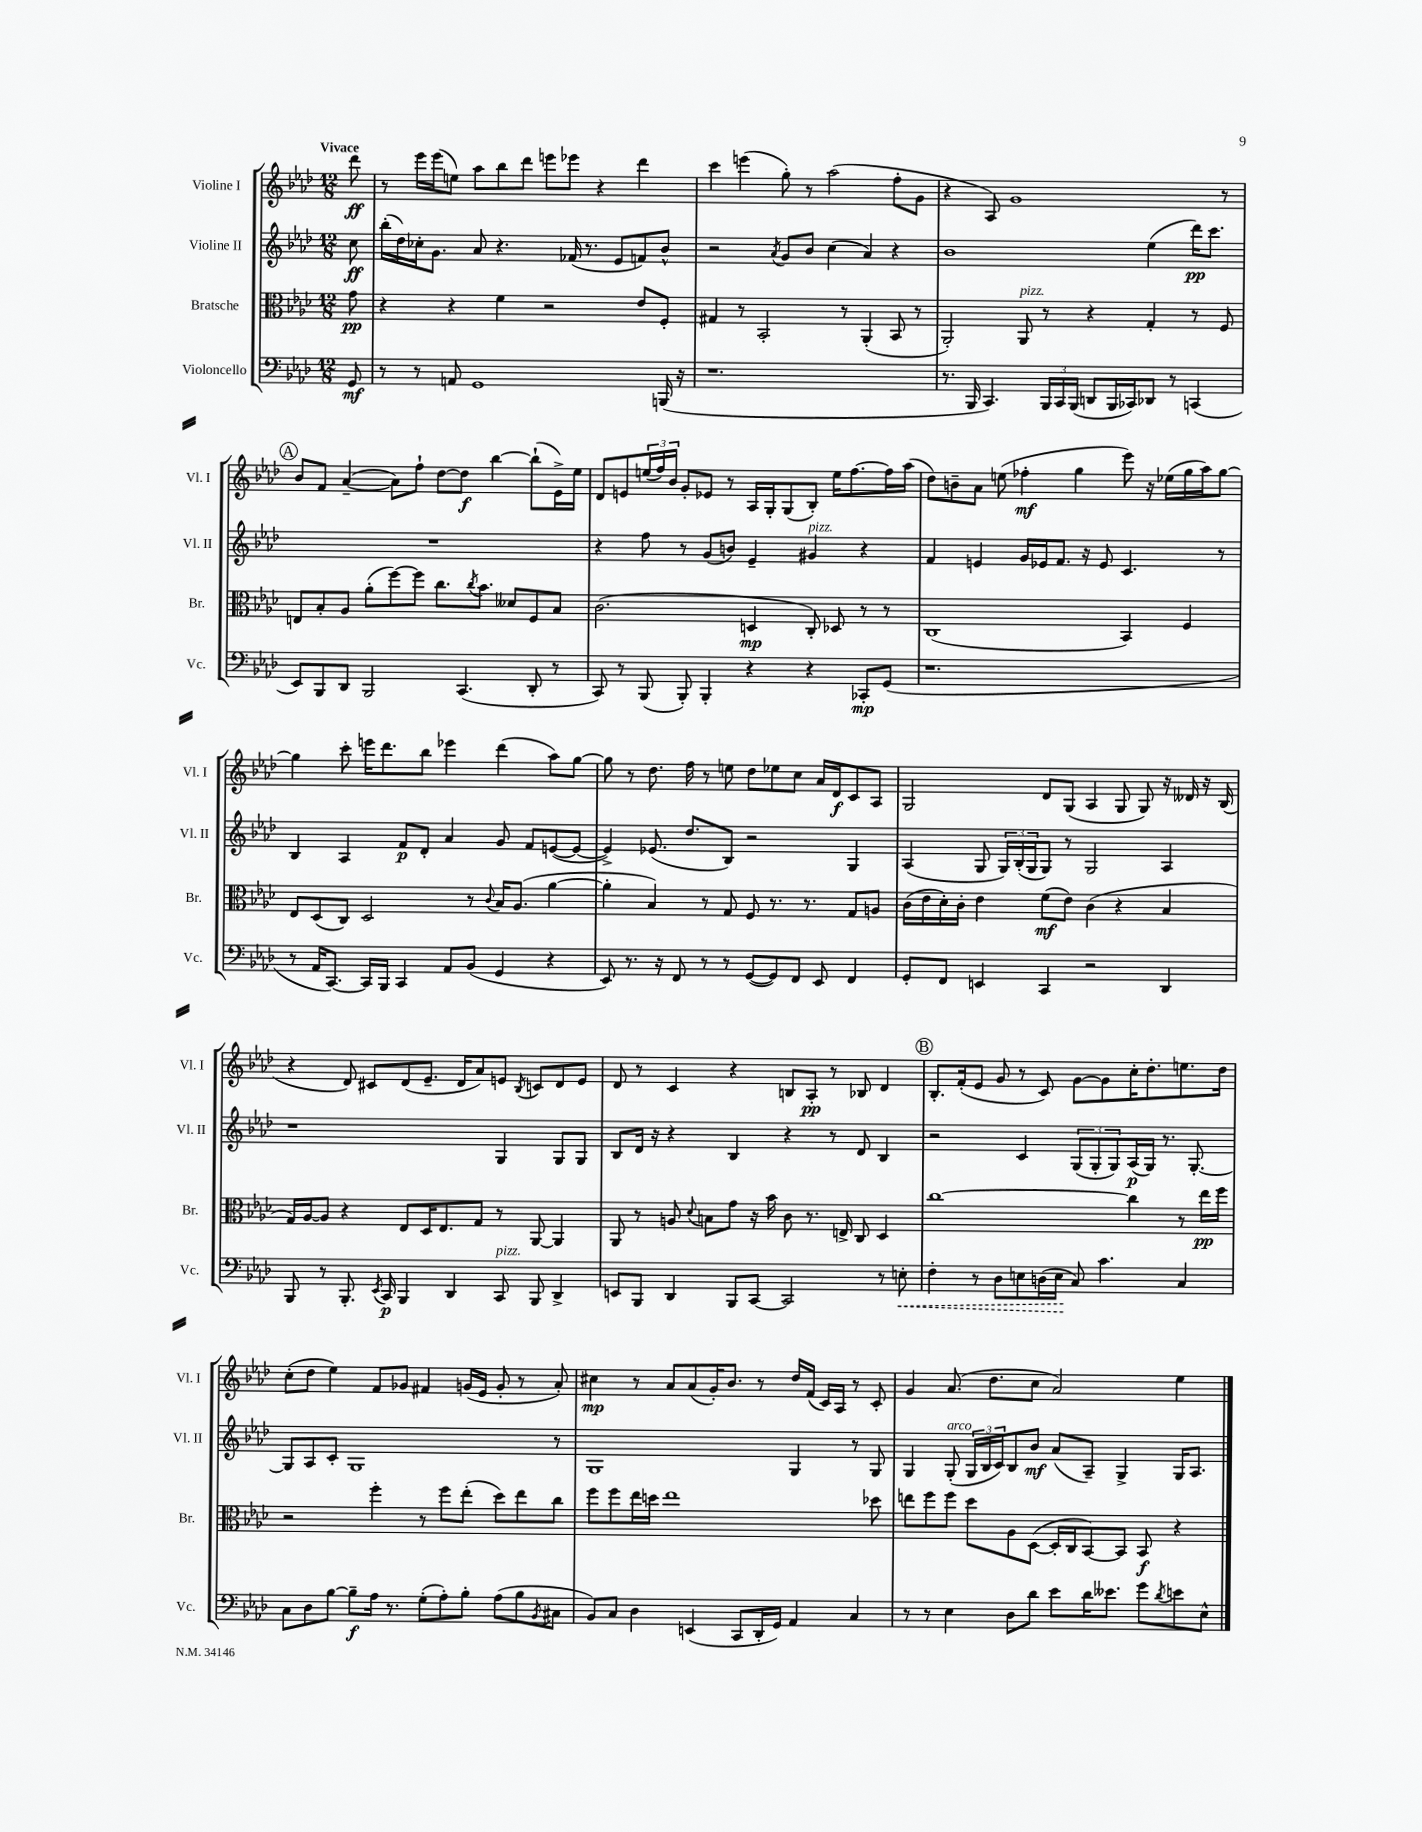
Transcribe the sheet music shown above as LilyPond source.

<<
\new StaffGroup <<
\new Staff = "s0" \with { instrumentName = "Violine I" shortInstrumentName = "Vl. I" } {
    \clef treble \key aes \major \numericTimeSignature \time 12/8 \partial 8 \tempo "Vivace"
    des'''8\ff |
    r8 ees'''16 ees'''16( e''8) aes''8 bes''8 des'''8 e'''8 ees'''8 r4 des'''4 |
    c'''4 e'''4( g''8-.) r8 aes''2( f''8-. g'8 |
    r4 aes8) g'1 r8 |
    \mark \markup { \circle "A" } bes'8 f'8 aes'4~--( aes'8) f''8-! des''8~ des''8\f bes''4~ bes''8-!( ees'16->) ees''16 |
    des'8 e'8 \tuplet 3/2 { e''16( f''16) bes'16 } g'8-. ees'8 r8 aes16 g16-. g8( bes8-.) e''16 f''8.~ f''16 aes''16( |
    des''8) b'8-- aes'8 e''8( fes''4-.\mf g''4 ees'''8) r16 ees''16( g''16 aes''16) g''8~ |
    g''4 c'''8-. e'''16 des'''8. bes''8 ees'''4 des'''4( aes''8) g''8~ |
    g''8 r8 des''8. f''16 r8 e''8 des''8 ees''8 c''8 aes'16 des'16\f c'8 aes8 |
    g2 des'8 g8( aes4 g8 g8) r16 deses'16 r16 bes16( |
    r4 des'8) cis'8 des'8( ees'8.-- des'16 aes'8) e'8 \acciaccatura { bes8 } c'8 des'8 e'8 |
    des'8 r8 c'4 r4 b8 aes8-.\pp r8 bes8 des'4 |
    \mark \markup { \circle "B" } bes8.-. f'16-.( ees'8 g'8 r8 c'8) g'8~ g'8 c''16-. des''8.-. e''8. des''16 |
    c''8-.( des''8 ees''4) f'8 ges'8 fis'4 g'16( ees'16 g'8-. r8 aes'8-.) |
    cis''4\mp r8 aes'8 aes'8( g'16-.) bes'8. r8 des''16 f'16( c'16) aes16 r8 c'8-. |
    g'4 aes'8.( des''8. c''8 aes'2) ees''4 \bar "|." |
}
\new Staff = "s1" \with { instrumentName = "Violine II" shortInstrumentName = "Vl. II" } {
    \clef treble \key aes \major \numericTimeSignature \time 12/8 \partial 8
    c''8\ff |
    bes''16-.( des''16) ces''16-. g'8. aes'8 r4. fes'16( r8. ees'8 f'8) bes'8-^ |
    r2 \acciaccatura { aes'8 } g'8 bes'8 c''4( aes'4) r4 |
    bes'1 ees''4( des'''16\pp) c'''8. |
    \mark \markup { \circle "A" } R1. |
    r4 f''8 r8 g'8( b'8) ees'4-- gis'4^\markup { \italic "pizz." } r4 |
    f'4 e'4 g'16 ees'16 f'8. r16 ees'8 c'4. r8 |
    bes4 aes4 f'8\p des'8-. aes'4 g'8 f'8 e'8~( e'8~ |
    e'4->) ees'8.( des''8. bes8) r2 g4 |
    aes4( g8 \tuplet 3/2 { g16) bes16-.( g16 } g8) r8 g2 aes4 |
    r1 g4 g8 g8 |
    bes8 des'16 r16 r4 bes4 r4 r8 des'8 bes4 |
    \mark \markup { \circle "B" } r2 c'4 \tuplet 3/2 { g8( g8-. g8) } aes16\p( g16) r8. g8.~-. |
    g8 aes8 c'8-. g1 r8 |
    g1 g4 r8 g8 |
    g4 g8-.^\markup { \italic "arco" }( \tuplet 3/2 { g16 bes16 c'16) } bes8 bes'8\mf aes'8( aes8--) g4-> g16 aes8. \bar "|." |
}
\new Staff = "s2" \with { instrumentName = "Bratsche" shortInstrumentName = "Br." } {
    \clef alto \key aes \major \numericTimeSignature \time 12/8 \partial 8
    g'8\pp |
    r4 r4 f'4 r2 ees'8 f8-. |
    gis4 r8 bes,2-. r8 aes,4-.( bes,8 r8 |
    aes,2-.) aes,8^\markup { \italic "pizz." } r8 r4 g4-. r8 f8 |
    \mark \markup { \circle "A" } e8 bes8-. aes8 aes'8-.( f''8~) f''8 c''8. \acciaccatura { c''8 } bes'8. deses'8 f8 bes8 |
    c'2.( d4\mp c8-.) des8 r8 r8 |
    c1( bes,4) f4 |
    ees8 des8( c8) des2 r8 \appoggiatura { c'8 } bes16 aes8.( aes'4~ |
    aes'4-. bes4) r8 g8 f8 r8. r8. g8 a8 |
    c'16( ees'16 des'16-.) c'16-. ees'4 f'8\mf( ees'8) c'4( r4 bes4 |
    g16) aes16~ aes8 r4 ees8 des16 ees8. g8 r8 aes,8~ aes,4 |
    aes,8 r8 a8 \appoggiatura { des'8 } b8 g'8 r16 bes'16 c'8 r8. e16-> c8 des4 |
    \mark \markup { \circle "B" } c''1~ c''4 r8 ees''16\pp f''16 |
    r2 f''4-. r8 f''8 ees''8-.( des''8) ees''8 c''8 |
    f''8 f''8 ees''16 d''16 ees''1 des''8 |
    e''8 f''8 f''8 des''8 aes8 des8~( des16-. c16 bes,8~) bes,8 bes,8\f r4 \bar "|." |
}
\new Staff = "s3" \with { instrumentName = "Violoncello" shortInstrumentName = "Vc." } {
    \clef bass \key aes \major \numericTimeSignature \time 12/8 \partial 8
    g,8\mf |
    r8 r8 a,8 g,1 b,,16( r16 |
    r1. |
    r8. bes,,16 c,4.) \tuplet 3/2 { bes,,16 c,16 bes,,16( } d,8 bes,,16 ces,16) des,8 r8 c,4( |
    \mark \markup { \circle "A" } ees,8) bes,,8 des,8 bes,,2 c,4.( des,8-. r8 |
    c,8) r8 bes,,8( bes,,8-.) bes,,4-. r4 r4 ces,8-.\mp g,8( |
    r1. |
    r8 aes,16 c,8.~) c,16 bes,,16 c,4 aes,8 bes,8( g,4 r4 |
    ees,8) r8. r16 f,8 r8 r8 g,8~( g,8) f,8 ees,8 f,4 |
    g,8-. f,8 e,4 c,4 r2 des,4 |
    bes,,8 r8 bes,,8.-. \acciaccatura { ees,8 } c,16\p bes,,4 des,4 c,8^\markup { \italic "pizz." } bes,,8 des,4-> |
    e,8 bes,,8 des,4 bes,,8 c,8~ c,2 r8 \once \override Hairpin.style = #'dashed-line e8-.\< |
    \mark \markup { \circle "B" } f4-. r8 des8 e8 d16( e16\! c8) c'4. c4 |
    c8 des8 bes8~ bes8--\f aes16 r8. g8-.( aes8-.) bes8-. aes8( bes8 \acciaccatura { bes,8 } cis8 |
    bes,8) c8 des4 e,4( c,8 des,16-. g,16) aes,4 c4 |
    r8 r8 ees4 des8 des'8 ees'8 des'16 eeses'8. g'8 \acciaccatura { des'8 } e'8 ees8-^ \bar "|." |
}
>>
>>
\layout { \context { \Score \remove "Bar_number_engraver" } }
